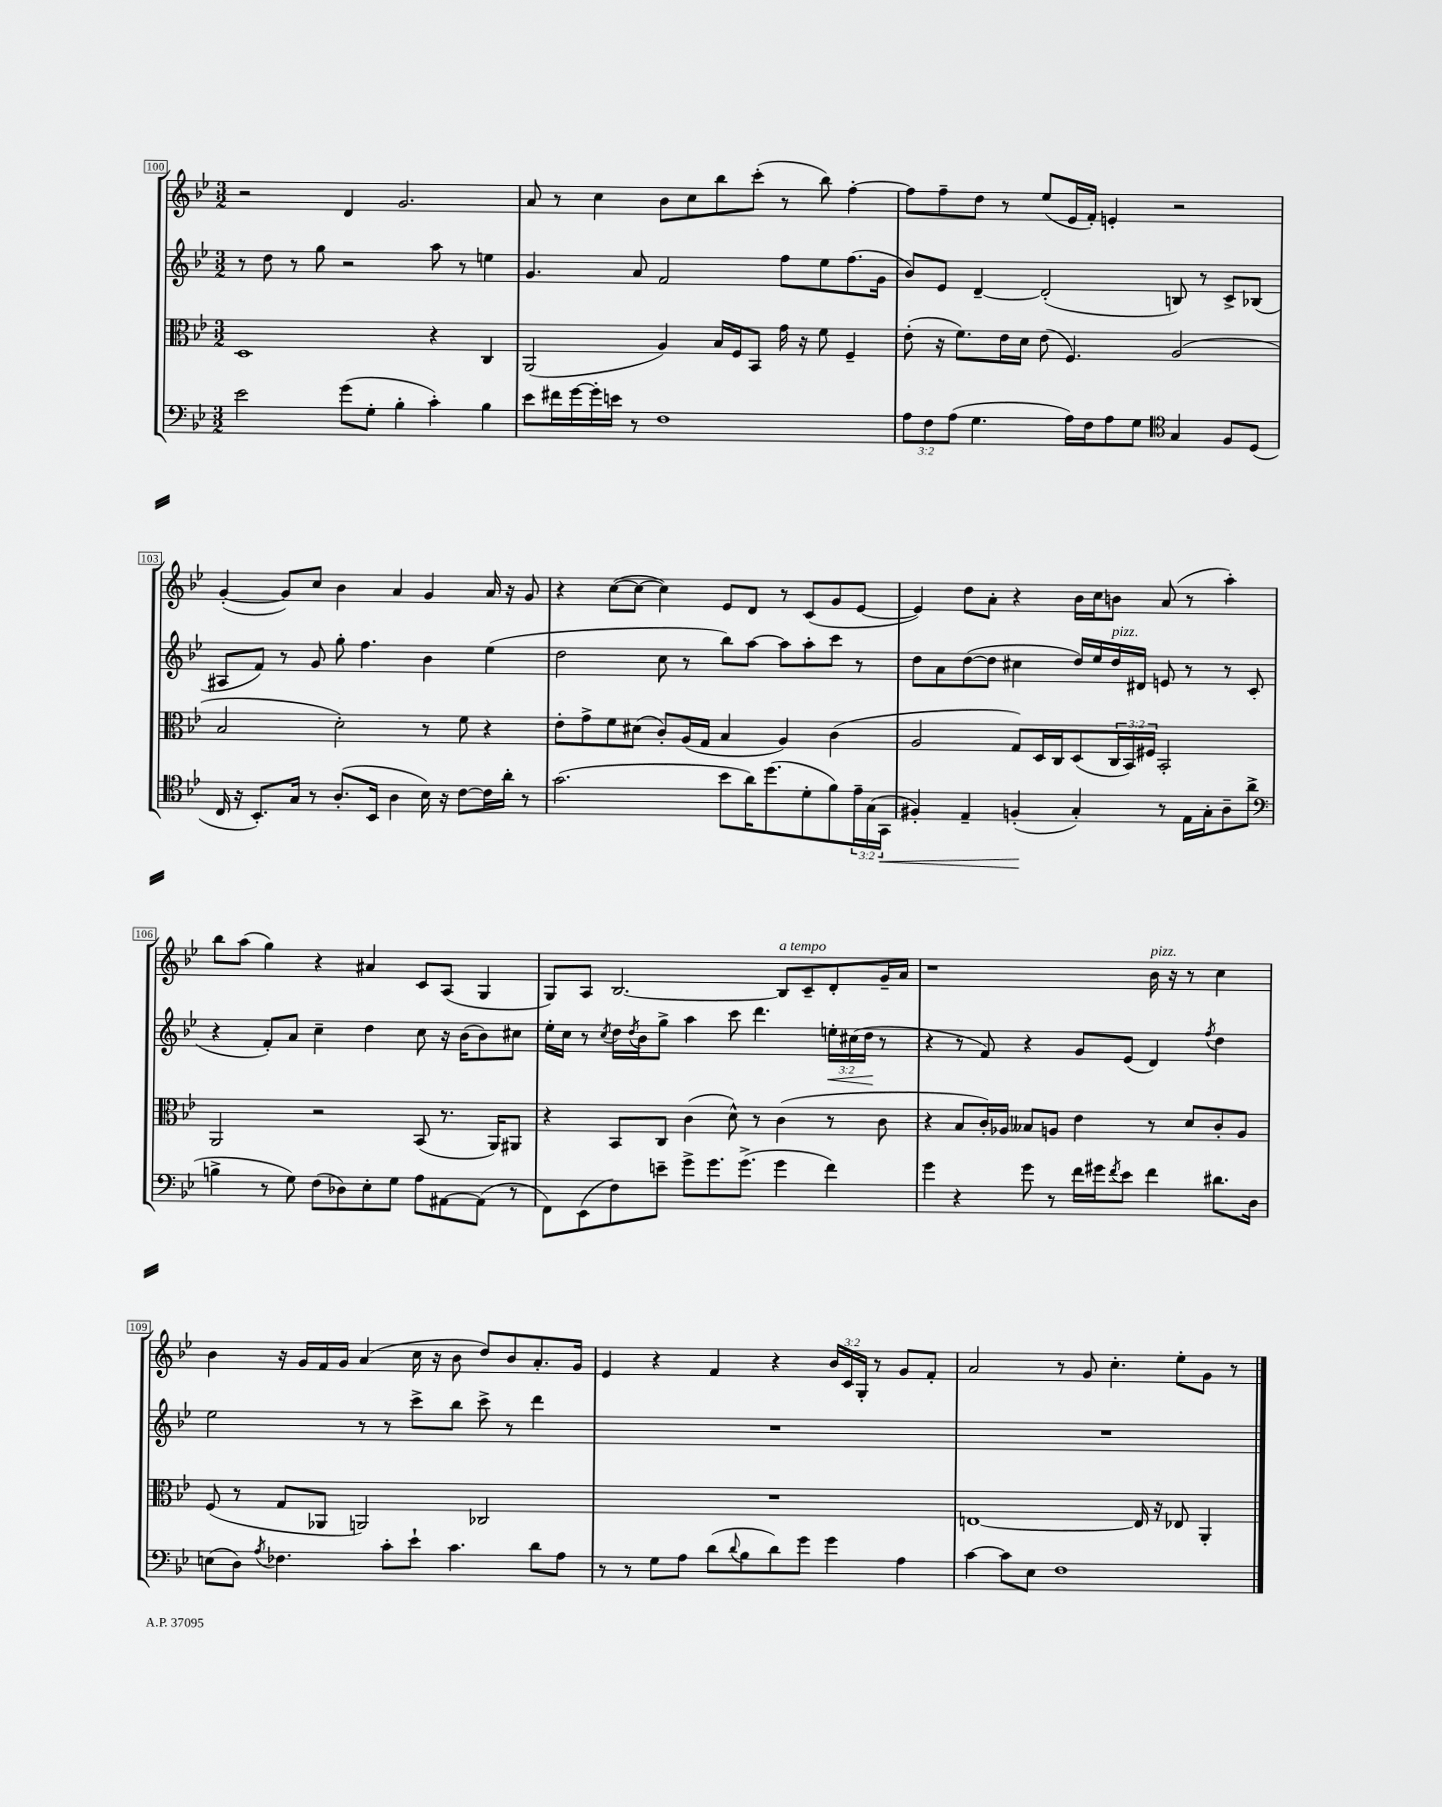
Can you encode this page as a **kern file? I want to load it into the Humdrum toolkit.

**kern	**dynam	**kern	**kern	**dynam	**kern
*part4	*part4	*part3	*part2	*part2	*part1
*staff4	*staff4	*staff3	*staff2	*staff2	*staff1
*clefF4	*	*clefC3	*clefG2	*	*clefG2
*k[b-e-]	*	*k[b-e-]	*k[b-e-]	*	*k[b-e-]
*M3/2	*	*M3/2	*M3/2	*	*M3/2
=100	=100	=100	=100	=100	=100
2e-\	.	1D	8r	.	2r
.	.	.	8dd\	.	.
.	.	.	8r	.	.
.	.	.	8gg\	.	.
(8g\L	.	.	2r	.	4d/
8G'\J	.	.	.	.	.
4B-'\	.	.	.	.	2.g/
4c'\)	.	4r	8aa\	.	.
.	.	.	8r	.	.
4B-\	.	4C/	4een\	.	.
=101	=101	=101	=101	=101	=101
8e-\L	.	(2AA/	4.g/	.	8a/
16f#X\L	.	.	.	.	8r
[16g\	.	.	.	.	.
16g'\]	.	.	.	.	4cc\
16en\JJ	.	.	.	.	.
8r	.	.	8a/	.	.
1F	.	4A/)	2f/	.	8b-\L
.	.	.	.	.	8cc\
.	.	16B-/LL	.	.	8bb-\
.	.	16F/J	.	.	.
.	.	8BB-/J	.	.	(8ccc'\J
.	.	16g\	8ff\L	.	8r
.	.	16r	.	.	.
.	.	8f\	8ee-\	.	8bb-\)
.	.	4F~/	(8.ff\	.	[4ff'\
.	.	.	16g\Jk	.	.
=102	=102	=102	=102	=102	=102
12A\L	.	(8e-'\	8b-/L)	.	8ff\L]
12F\	.	.	.	.	.
.	.	16r	8e-/J	.	8ff~\
(12A\J	.	.	.	.	.
.	.	8.f\L)	.	.	.
4.G\	.	.	[4d~/	.	8dd\J
.	.	16e-\L	.	.	8r
.	.	16d\JJ	.	.	.
.	.	(8e-\	(2d'/]	.	(8ee-/L
16A\LL)	.	4.F/)	.	.	16e-/L
16F\J	.	.	.	.	16f'/JJ)
8A\	.	.	.	.	4en'/
8G\J	.	.	.	.	.
*clefC4	*	*	*	*	*
4G/	.	(2A/	8Bn/)	.	2r
.	.	.	8r	.	.
8F/L	.	.	8c^/L	.	.
(8D/J	.	.	(8B-X/J	.	.
!!LO:LB:g=z
=103	=103	=103	=103	=103	=103
16C/	.	2B-/	8A#X/L	.	([4g'/
16r	.	.	.	.	.
8.BB-'/L)	.	.	8f/J)	.	.
.	.	.	8r	.	8g/L])
16G/Jk	.	.	.	.	.
8r	.	.	8g/	.	8cc/J
(8.A'/L	.	2d'\)	8gg'\	.	4b-\
.	.	.	4.ff\	.	.
16BB-/Jk	.	.	.	.	.
4A\	.	.	.	.	4a/
16B-\)	.	8r	4b-\	.	4g/
16r	.	.	.	.	.
[8c\L	.	8f\	.	.	.
16c\L]	.	4r	(4ee-\	.	16a/
16a'\JJ	.	.	.	.	16r
8r	.	.	.	.	8g/
=104	=104	=104	=104	=104	=104
(2.g\	.	8e-'\L	2dd\	.	4r
.	.	8g^\	.	.	.
.	.	8f\	.	.	([8cc\L
.	.	(8d#X\J	.	.	8cc\J_
.	.	8c'/L)	8cc\	.	4cc\])
.	.	(16A/L	8r	.	.
.	.	16G/JJ	.	.	.
8b-\L	.	4B-/	8bb-\L)	.	8e-/L
16a\K)	.	.	[8aa\J	.	8d/J
(8.dd\	.	.	.	.	.
.	.	4A/)	8aa\L]	.	8r
8d'\	.	.	8aa'\	.	(8c/L
8f\)	.	(4c\	8ccc\J	.	8g/
24e-~\L	.	.	8r	.	[8e-/J
(24G\	.	.	.	.	.
!	!LO:HP:b	!	!	!	!
24GG\JJ	<	.	.	.	.
=105	=105	=105	=105	=105	=105
4F#X'/)	.	2A/	8dd\L	.	4e-/])
.	.	.	8a\	.	.
4E-~/	.	.	([8dd\	.	8dd\L
.	.	.	8dd\J]	.	8a'\J
(4Fn'/	.	8G/L)	4cc#X\	.	4r
.	.	16D/L	.	.	.
.	.	16C/J	.	.	.
4G'/)	[	(8D/	16dd/LL)	.	16b-\LL
.	.	.	16ee-/	.	16cc\J
!	!	!	!LO:TX:a:i:t=pizz.	!	!
.	.	24C/L	16dd/	.	8bn\J
.	.	24BB-/)	.	.	.
.	.	.	16d#X/JJ	.	.
.	.	24F#X/JJ	.	.	.
8r	.	2BB-'/	8en/	.	(8a/
16E-\LL	.	.	8r	.	8r
16G'\J	.	.	.	.	.
8A~\	.	.	8r	.	4aa'\)
(8a^\J	.	.	(8c/	.	.
!!LO:LB:g=z
=106	=106	=106	=106	=106	=106
*clefF4	*	*	*	*	*
4Bn^\	.	2AA/	4r	.	8bb-\L
.	.	.	.	.	(8aa\J
8r	.	.	8f'/L)	.	4gg\)
8G\)	.	.	8a/J	.	.
(8F\L	.	2r	4cc~\	.	4r
8D-X\)	.	.	.	.	.
8E-'\	.	.	4dd\	.	4a#X/
8G\J	.	.	.	.	.
8A\L	.	(8BB-/	8cc\	.	8c/L
[8AA#X\	.	8.r	16r	.	(8A/J
.	.	.	(16b-\KL	.	.
(8AA#\J]	.	.	8b-\)	.	4G/
.	.	16AA/KL)	.	.	.
8r	.	8AA#X/J	8cc#X\J	.	.
=107	=107	=107	=107	=107	=107
8FF\L)	.	4r	16ee-'\LL	.	8G/L)
.	.	.	16cc\JJ	.	.
(8EE-\	.	.	8r	.	8A/J
.	.	.	8qcc/	.	.
8F\)	.	8BB-/L	16dd\LL	.	[2.B-/
.	.	.	8qdd/	.	.
.	.	.	16b-\J	.	.
8en~\J	.	8C/J	8gg^\J	.	.
8g^\L	.	(4c\	4aa\	.	.
8.g\	.	.	.	.	.
.	.	8d^^\)	8ccc\	.	.
(8.g^\J	.	.	.	.	.
.	.	8r	4.ddd\	.	.
!	!	!	!	!	!LO:TX:a:i:t=a tempo
4g\	.	(4c\	.	.	8B-/L]
.	.	.	.	.	8c~/
!	!	!	!	!LO:HP:b	!
4f\)	.	8r	24een'\LL	<	8d'/
.	.	.	(24cc#X\	.	.
.	.	.	24dd\JJ	.	.
.	.	8c\	8r	[	16g~/L
.	.	.	.	.	16a/JJ
=108	=108	=108	=108	=108	=108
4g\	.	4r	4r	.	1r
4r	.	8B-/L	8r	.	.
.	.	16c'/L)	8f/)	.	.
.	.	16A-X/JJ	.	.	.
8g\	.	8B--X/L	4r	.	.
8r	.	8An/J	.	.	.
16f\LL	.	4e-\	8g/L	.	.
16g#X\J	.	.	.	.	.
8qf/	.	.	.	.	.
8e-\J	.	.	(8e-/J	.	.
!	!	!	!	!	!LO:TX:a:i:t=pizz.
4f\	.	8r	4d/)	.	16b-\
.	.	.	.	.	16r
.	.	8d/L	.	.	8r
.	.	.	8qff/	.	.
8.d#X\L	.	8c'/	4dd\	.	4cc\
.	.	8A/J	.	.	.
16D\Jk	.	.	.	.	.
!!LO:LB:g=z
=109	=109	=109	=109	=109	=109
(8En\L	.	(8F/	2ee-\	.	4b-\
8D\J)	.	8r	.	.	.
8qA/	.	.	.	.	.
4.F-X\	.	8G/L	.	.	16r
.	.	.	.	.	16g/LL
.	.	8AA-X/J	.	.	16f/
.	.	.	.	.	16g/JJ
.	.	2AAn/)	8r	.	(4a/
8c'\L	.	.	8r	.	.
8e-`\J	.	.	8ccc^\L	.	16cc\
.	.	.	.	.	16r
4.c\	.	.	8bb-\J	.	8b-\
.	.	2C-X/	8ccc^\	.	8dd/L)
.	.	.	8r	.	8b-/
8d\L	.	.	4ddd\	.	8.a'/
8A\J	.	.	.	.	.
.	.	.	.	.	16g/Jk
=110	=110	=110	=110	=110	=110
8r	.	1.r	1.r	.	4e-/
8r	.	.	.	.	.
8G\L	.	.	.	.	4r
8A\J	.	.	.	.	.
(8d\L	.	.	.	.	4f/
8qqd/	.	.	.	.	.
8B-\	.	.	.	.	.
8d\)	.	.	.	.	4r
8g\J	.	.	.	.	.
4g\	.	.	.	.	24b-/LL
.	.	.	.	.	24c/
.	.	.	.	.	24G'/JJ
.	.	.	.	.	8r
4A\	.	.	.	.	8g/L
.	.	.	.	.	8f'/J
=111	=111	=111	=111	=111	=111
[4c\	.	[1En	1.r	.	2a/
8c\L]	.	.	.	.	.
8E-\J	.	.	.	.	.
1F	.	.	.	.	8r
.	.	.	.	.	8g/
.	.	.	.	.	4.cc'\
.	.	16E/]	.	.	.
.	.	16r	.	.	.
.	.	8E-X/	.	.	8ee-'\L
.	.	4AA'/	.	.	8g\J
.	.	.	.	.	8r
==	==	==	==	==	==
*-	*-	*-	*-	*-	*-
